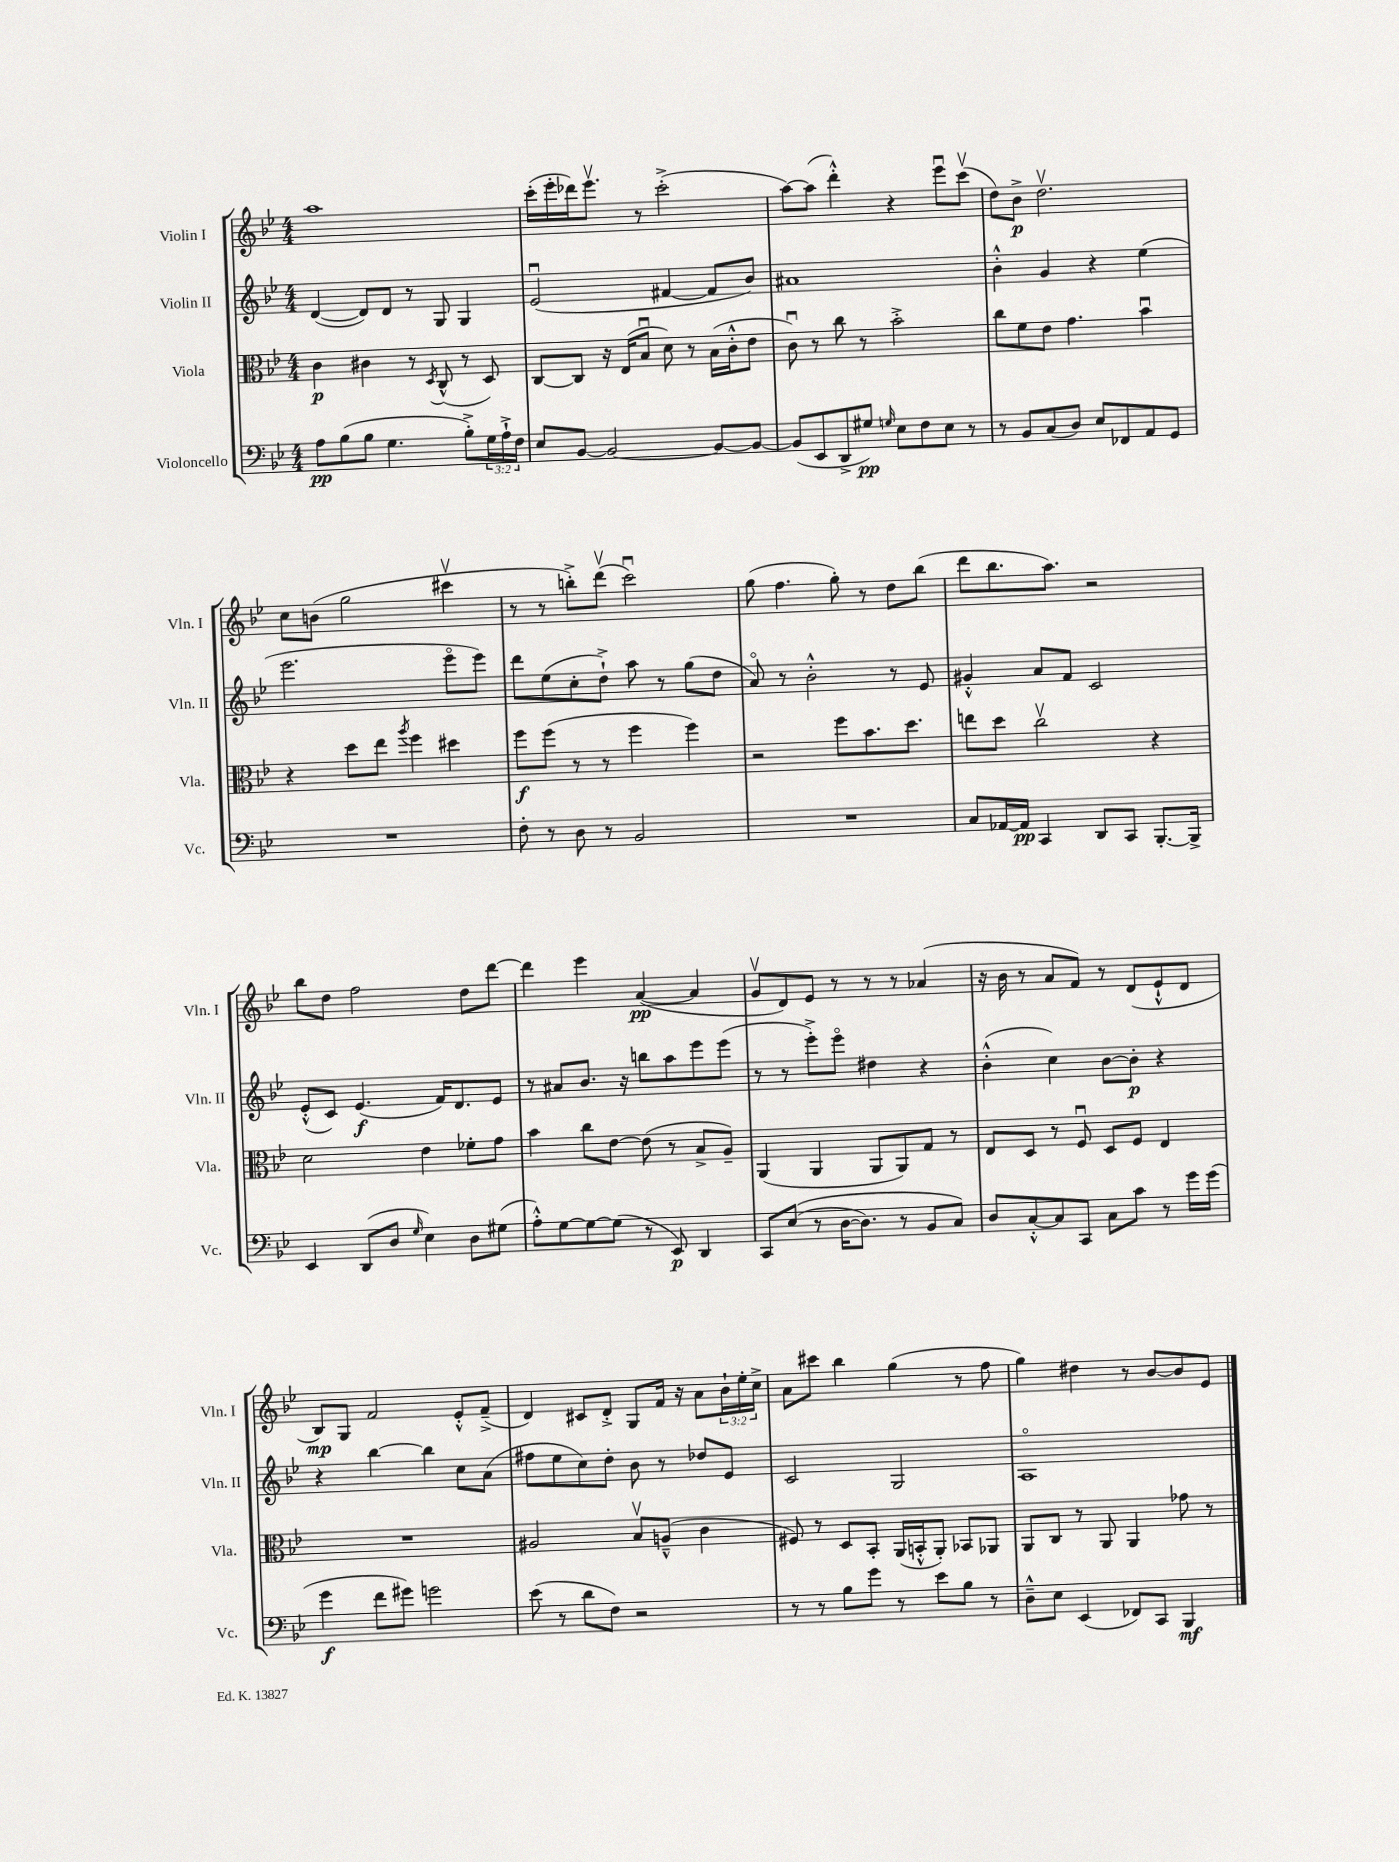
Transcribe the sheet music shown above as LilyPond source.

<<
\new StaffGroup <<
\new Staff = "s0" \with { instrumentName = "Violin I" shortInstrumentName = "Vln. I" } {
    \clef treble \key bes \major \numericTimeSignature \time 4/4 \override Staff.TupletNumber.text = #tuplet-number::calc-fraction-text
    a''1 |
    c'''16-.( ees'''16-. des'''16) ees'''8.\upbow r8 c'''2-.->( |
    a''8~) a''8( d'''4-.-^) r4 ees'''8\downbow c'''8\upbow( |
    d''8) bes'8->\p d''2.\upbow |
    c''8 b'8( g''2 cis'''4\upbow |
    r8 r8 b''8-.->) d'''8\upbow( c'''2\downbow) |
    g''8( f''4. g''8-.) r8 d''8 bes''8( |
    d'''8 bes''8. a''8.) r2 |
    bes''8 d''8 f''2 d''8 d'''8~ |
    d'''4 ees'''4 a'4~\pp( a'4 |
    g'8\upbow d'8) ees'8 r8 r8 r8 aes'4( |
    r16 bes'16 r8 a'8 f'8) r8 d'8( ees'8-!-^ d'8 |
    bes8\mp) g8 f'2 ees'8-.-^ f'8--->( |
    d'4) cis'8 d'8-.-> g8 f'16 r16 a'8 \tuplet 3/2 { bes'16-! ees''16-. c''16-> } |
    a'8 cis'''8 bes''4 g''4( r8 f''8 |
    g''4) dis''4 r8 bes'8~ bes'8 ees'8 \bar "|." |
}
\new Staff = "s1" \with { instrumentName = "Violin II" shortInstrumentName = "Vln. II" } {
    \clef treble \key bes \major \numericTimeSignature \time 4/4
    d'4~( d'8) d'8 r8 g8 g4 |
    ees'2\downbow( fis'4~ fis'8 bes'8) |
    ais'1 |
    bes'4-.-^ g'4 r4 ees''4( |
    ees'''2. ees'''8\flageolet ees'''8) |
    d'''8 ees''8( c''8-. d''8-!->) a''8 r8 g''8( d''8 |
    a'8\flageolet) r8 bes'2-.-^ r8 ees'8 |
    gis'4-.-^ a'8 f'8 c'2 |
    ees'8-.-^( c'8) ees'4.\f( f'16) d'8. ees'8 |
    r8 ais'8 bes'8. r16 b''8 a''8 ees'''8 ees'''8( |
    r8 r8 ees'''8-.->) ees'''8\flageolet dis''4 r4 |
    bes'4-.-^( c''4) bes'8~ bes'8-.\p r4 |
    r4 bes''4~ bes''4 c''8 a'8( |
    fis''8 ees''8 c''8) d''8-. bes'8 r8 des''8 ees'8 |
    c'2 g2 |
    a1\flageolet \bar "|." |
}
\new Staff = "s2" \with { instrumentName = "Viola" shortInstrumentName = "Vla." } {
    \clef alto \key bes \major \numericTimeSignature \time 4/4
    c'4\p cis'4 r8 \acciaccatura { d8 } c8-^( r8 d8) |
    c8~ c8 r16 ees16( bes8\downbow d'8) r8 bes16( c'16-.-^ ees'8 |
    c'8\downbow) r8 c''8 r8 bes'2-.-> |
    c''8 f'8 ees'8 g'4. bes'4\downbow |
    r4 d''8 ees''8 \acciaccatura { a''8 } f''4 dis''4 |
    f''8\f f''8( r8 r8 f''4 f''4) |
    r2 f''8 bes'8. d''8. |
    e''8 d''8 c''2\upbow r4 |
    d'2 ees'4 fes'8-. g'8 |
    bes'4 c''8 ees'8~ ees'8( r8 bes8-> a8--) |
    a,4( a,4 a,8 a,8) g8 r8 |
    ees8 d8 r8 f8\downbow d8 f8 ees4 |
    R1 |
    ais2 bes8\upbow a8---^( c'4 |
    fis8) r8 d8 bes,8-. a,16( b,16-.-^ a,8-.) bes,8 aes,8 |
    a,8 c8 r8 a,8 a,4 ges'8 r8 \bar "|." |
}
\new Staff = "s3" \with { instrumentName = "Violoncello" shortInstrumentName = "Vc." } {
    \clef bass \key bes \major \numericTimeSignature \time 4/4 \override Staff.TupletNumber.text = #tuplet-number::calc-fraction-text
    a8\pp bes8( bes8 g4. bes8-.->) \tuplet 3/2 { g16 a16-!-> f16 } |
    ees8 bes,8~ bes,2~ bes,8~ bes,8~ |
    bes,8( ees,8 d,8-> gis8\pp) \grace { g16 } ees8 f8 ees8 r8 |
    r8 bes,8 c8( d8) ees8 fes,8 a,8 g,8 |
    R1 |
    f8-. r8 d8 r8 bes,2 |
    R1 |
    c8 aes,16~ aes,16\pp c,4 d,8 c,8 bes,,8.~-. bes,,16-> |
    ees,4 d,8( d8 \grace { g16 } ees4) d8 gis8( |
    a8-.-^) g8~ g8~ g8( r8 ees,8\p) d,4 |
    c,8 ees8(\( r8 d16~ d8.) r8 bes,8 c8\) |
    d8 c8~-.-^ c8 c,8 c8 c'8 r8 g'16 g'16( |
    g'4\f f'8 gis'8) g'2 |
    ees'8( r8 d'8 f8) r2 |
    r8 r8 bes8 g'8 r8 ees'8 bes8 r8 |
    d8---^ ees8 ees,4( fes,8) c,8 bes,,4\mf \bar "|." |
}
>>
>>
\layout { \context { \Score \remove "Bar_number_engraver" } }
